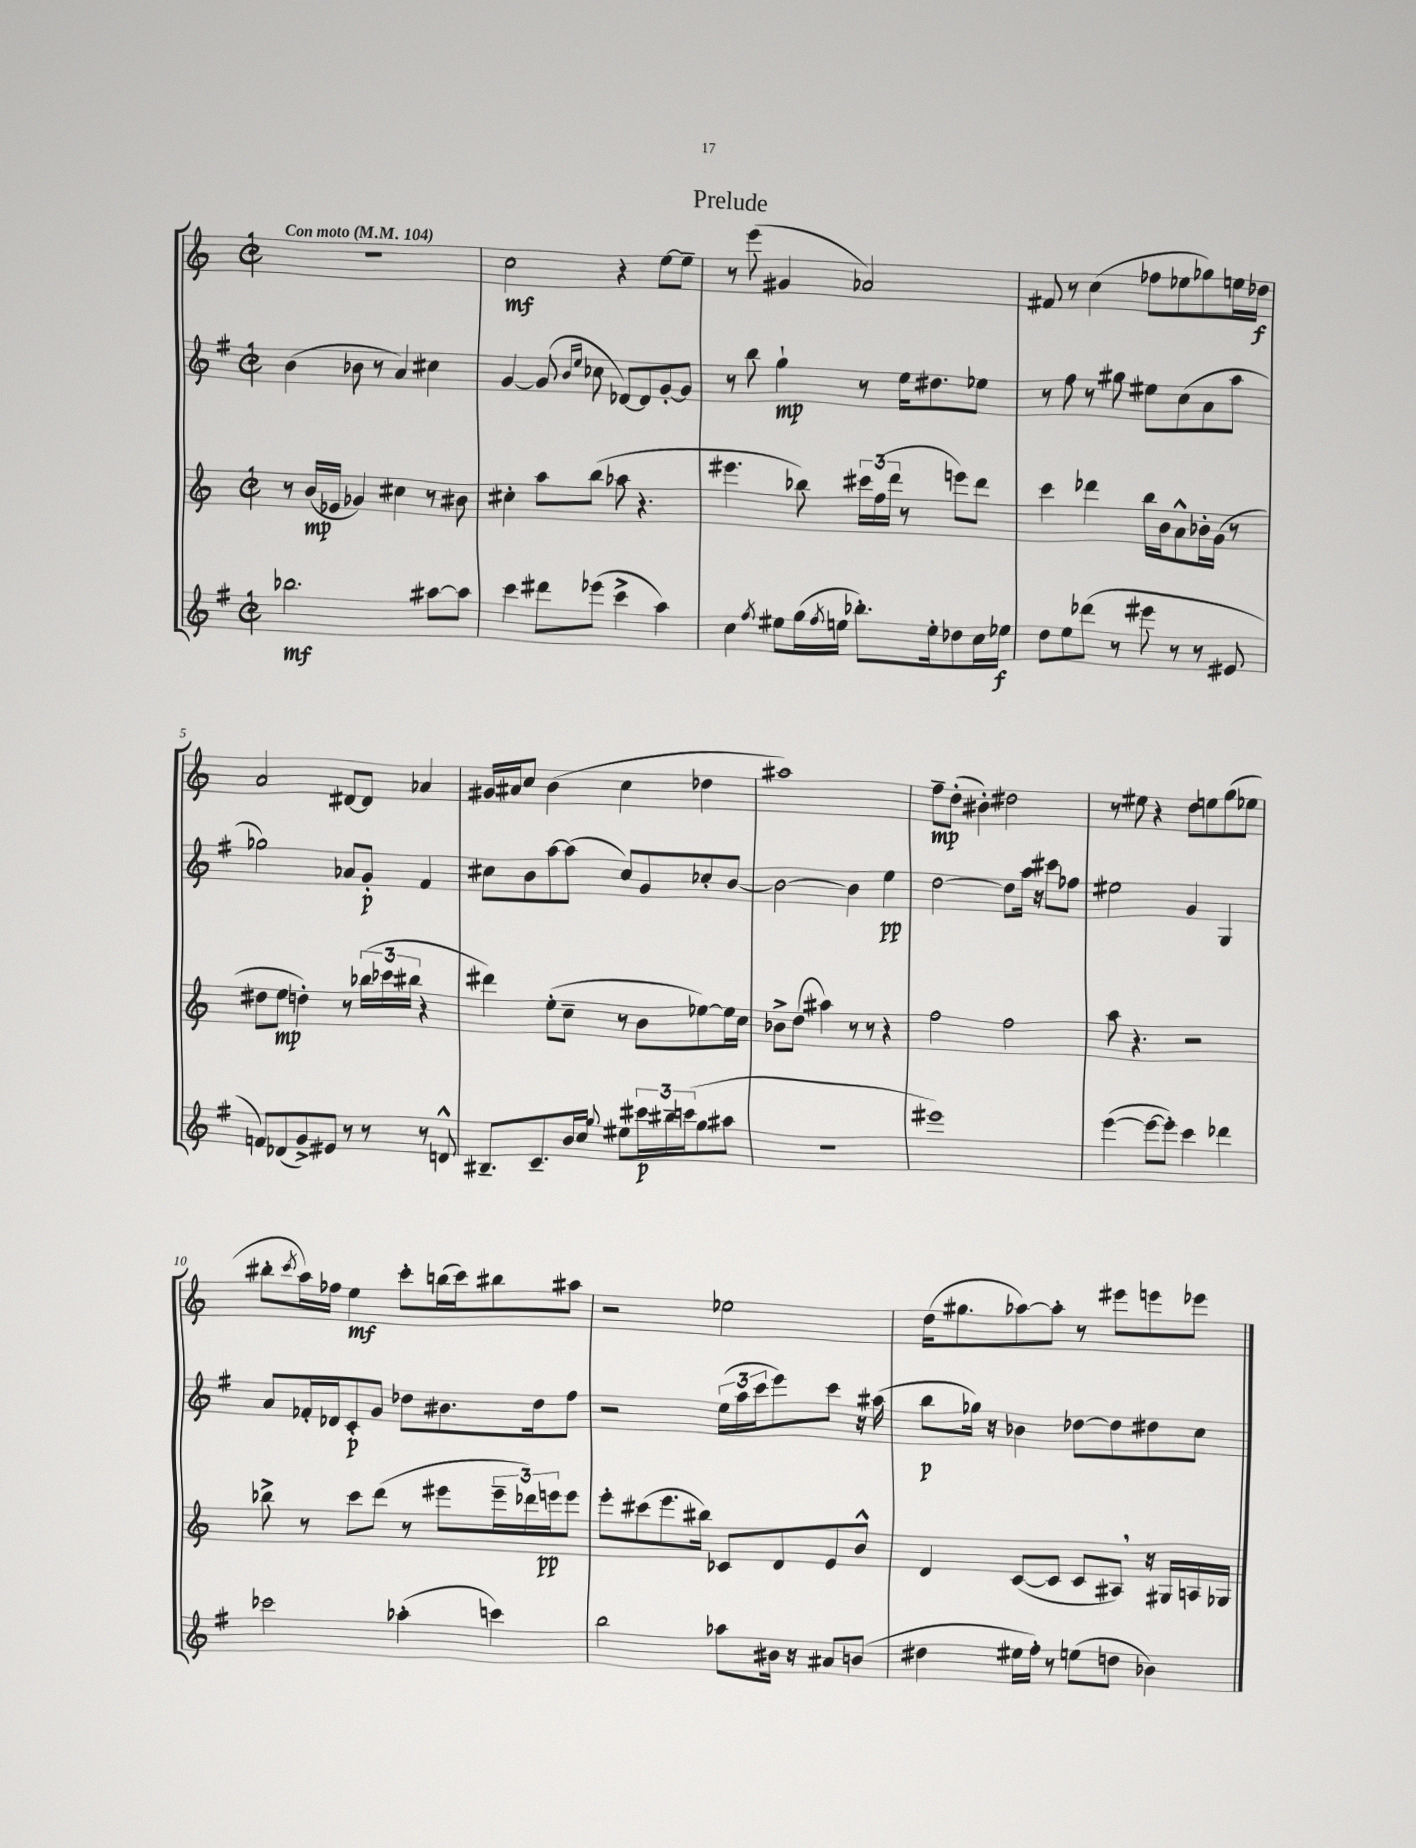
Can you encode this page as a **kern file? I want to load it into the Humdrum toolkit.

**kern	**kern	**kern	**kern
*staff4	*staff3	*staff2	*staff1
*clefG2	*clefG2	*clefG2	*clefG2
*k[f#]	*k[]	*k[f#]	*k[]
*M2/2	*M2/2	*M2/2	*M2/2
*met(c|)	*met(c|)	*met(c|)	*met(c|)
*MM104	*MM104	*MM104	*MM104
2.bb-	8r	(4b	1r
.	(16b	.	.
.	16e-	.	.
.	4g-)	8b-	.
.	.	8r	.
.	4cc#	4a)	.
[8aa#	8r	4cc#	.
8aa#]	8b#	.	.
=	=	=	=
4ccc	4cc#'	[4g	2cc
8ddd#	8aa	(8g]	.
.	.	16qqb	.
.	.	16qqee	.
(8eee-	(8bb	8cc-	.
4ccc^	8aa-	[8d-)	4r
.	4.r	8d-]	.
4aa)	.	[8g'	[8ee
.	.	8g]	8ee~]
=	=	=	=
4cc	4.eee#	8r	8r
.	.	8bb	(8eee
8qff#	.	.	.
8ee#	.	4gg`	4g#
(16gg	8bb-)	.	.
8qff#	.	.	.
16ee	.	.	.
8.bb-')	24ccc#	8r	2a-)
.	(24ff	.	.
.	24ddd	.	.
.	8r	16ee	.
16ee'	.	8.dd#	.
8dd-	8eee)	.	.
16cc	8ddd	8ee-	.
16ee-	.	.	.
=	=	=	=
8dd	4ccc	8r	8f#
8ee	.	8ff#	8r
(8ddd-	4ddd-	8r	(4cc
8r	.	8gg#	.
8eee#	16bb	8ee#	8ff-
.	16b	.	.
8r	8a^^	(8cc	8ee-
8r	16b-'	8a	8gg-)
.	(16g	.	.
8e#	8r	8aa	16ee
.	.	.	16dd-
=	=	=	=
8f)	8dd#	2gg-)	2a
(8d-	8ee	.	.
8g^)	4dd')	.	.
8e#	.	.	.
8r	8r	8a-	[8d#
8r	(24bb-	8g'	8d#]
.	24ccc-	.	.
.	24bb#	.	.
8r	4r	4f#	4a-
8d^^	.	.	.
=	=	=	=
8.B#~	4ddd#)	8cc#	16g#
.	.	.	16a#
.	.	8b	8cc
8.c~	.	.	.
.	(8ee'	[8aa	(4b
16b	8cc~	(8aa]	.
16cc	.	.	.
8qqgg	.	.	.
8ee#	8r	8cc#)	4cc
24ccc#	8b	8g	.
24bb#~	.	.	.
(24ccc	.	.	.
8gg	[8ee-)	8cc-'	4dd-
8aa#	16ee-]	[8b	.
.	16cc	.	.
=	=	=	=
1r	8b-^	2b_	1aa#)
.	(8dd	.	.
.	4aa#)	.	.
.	8r	4b]	.
.	8r	.	.
.	4r	4ee	.
=	=	=	=
1eee#)	2ff	[2dd	8ff~
.	.	.	(8dd'
.	.	.	4b#')
.	2ff	8dd]	2dd#
.	.	16aa	.
.	.	16r	.
.	.	8ccc#	.
.	.	8ff-	.
=	=	=	=
([4eee	8aa	2ee#	8r
.	4.r	.	8ee#
8eee_	.	.	4r
8eee'])	.	.	.
4ccc	2r	4g	8dd
.	.	.	8ee
4ddd-	.	4G	(8gg
.	.	.	8ee-
=	=	=	=
2ccc-	8bb-^	8a	8bb#'
.	.	.	8qccc
.	8r	16f-'	16aa)
.	.	16d-	16ff-
.	8ccc	8c'	4ee
.	(8ddd	8g	.
(4aa-'	8r	8dd-	8ccc'
.	8eee#	8.b#	(16bb
.	.	.	16ccc)
4ccc)	24eee#~	.	8bb#
.	24ddd-)	.	.
.	.	16dd-	.
.	24eee	.	.
.	8eee	8ff#	8aa#
=	=	=	=
2bb	8eee'	2r	2r
.	(8ccc#	.	.
.	8.eee	.	.
.	16bb#)	.	.
8aa-	8c-	(24ee	2ee-
.	.	24aa	.
.	.	24ccc	.
16b#	8d	8eee)	.
16r	.	.	.
8a#	8e	8ccc	.
(8b	8b^^	16r	.
.	.	(16aa#	.
=	=	=	=
4dd#	4d	8bb	(16dd
.	.	.	8.gg#
.	.	16gg-)	.
.	.	16r	.
16ee#	([8c	4b-	[8aa-)
16ff#')	.	.	.
8r	8c]	.	8aa-']
(8ee	8c	[8dd-	8r
8dd	8A#)	8dd-]	8eee#
4b-)	16r	8dd#	8eee
.	16G#	.	.
.	16A	8cc	8eee-
.	16G-	.	.
==	==	==	==
*-	*-	*-	*-
